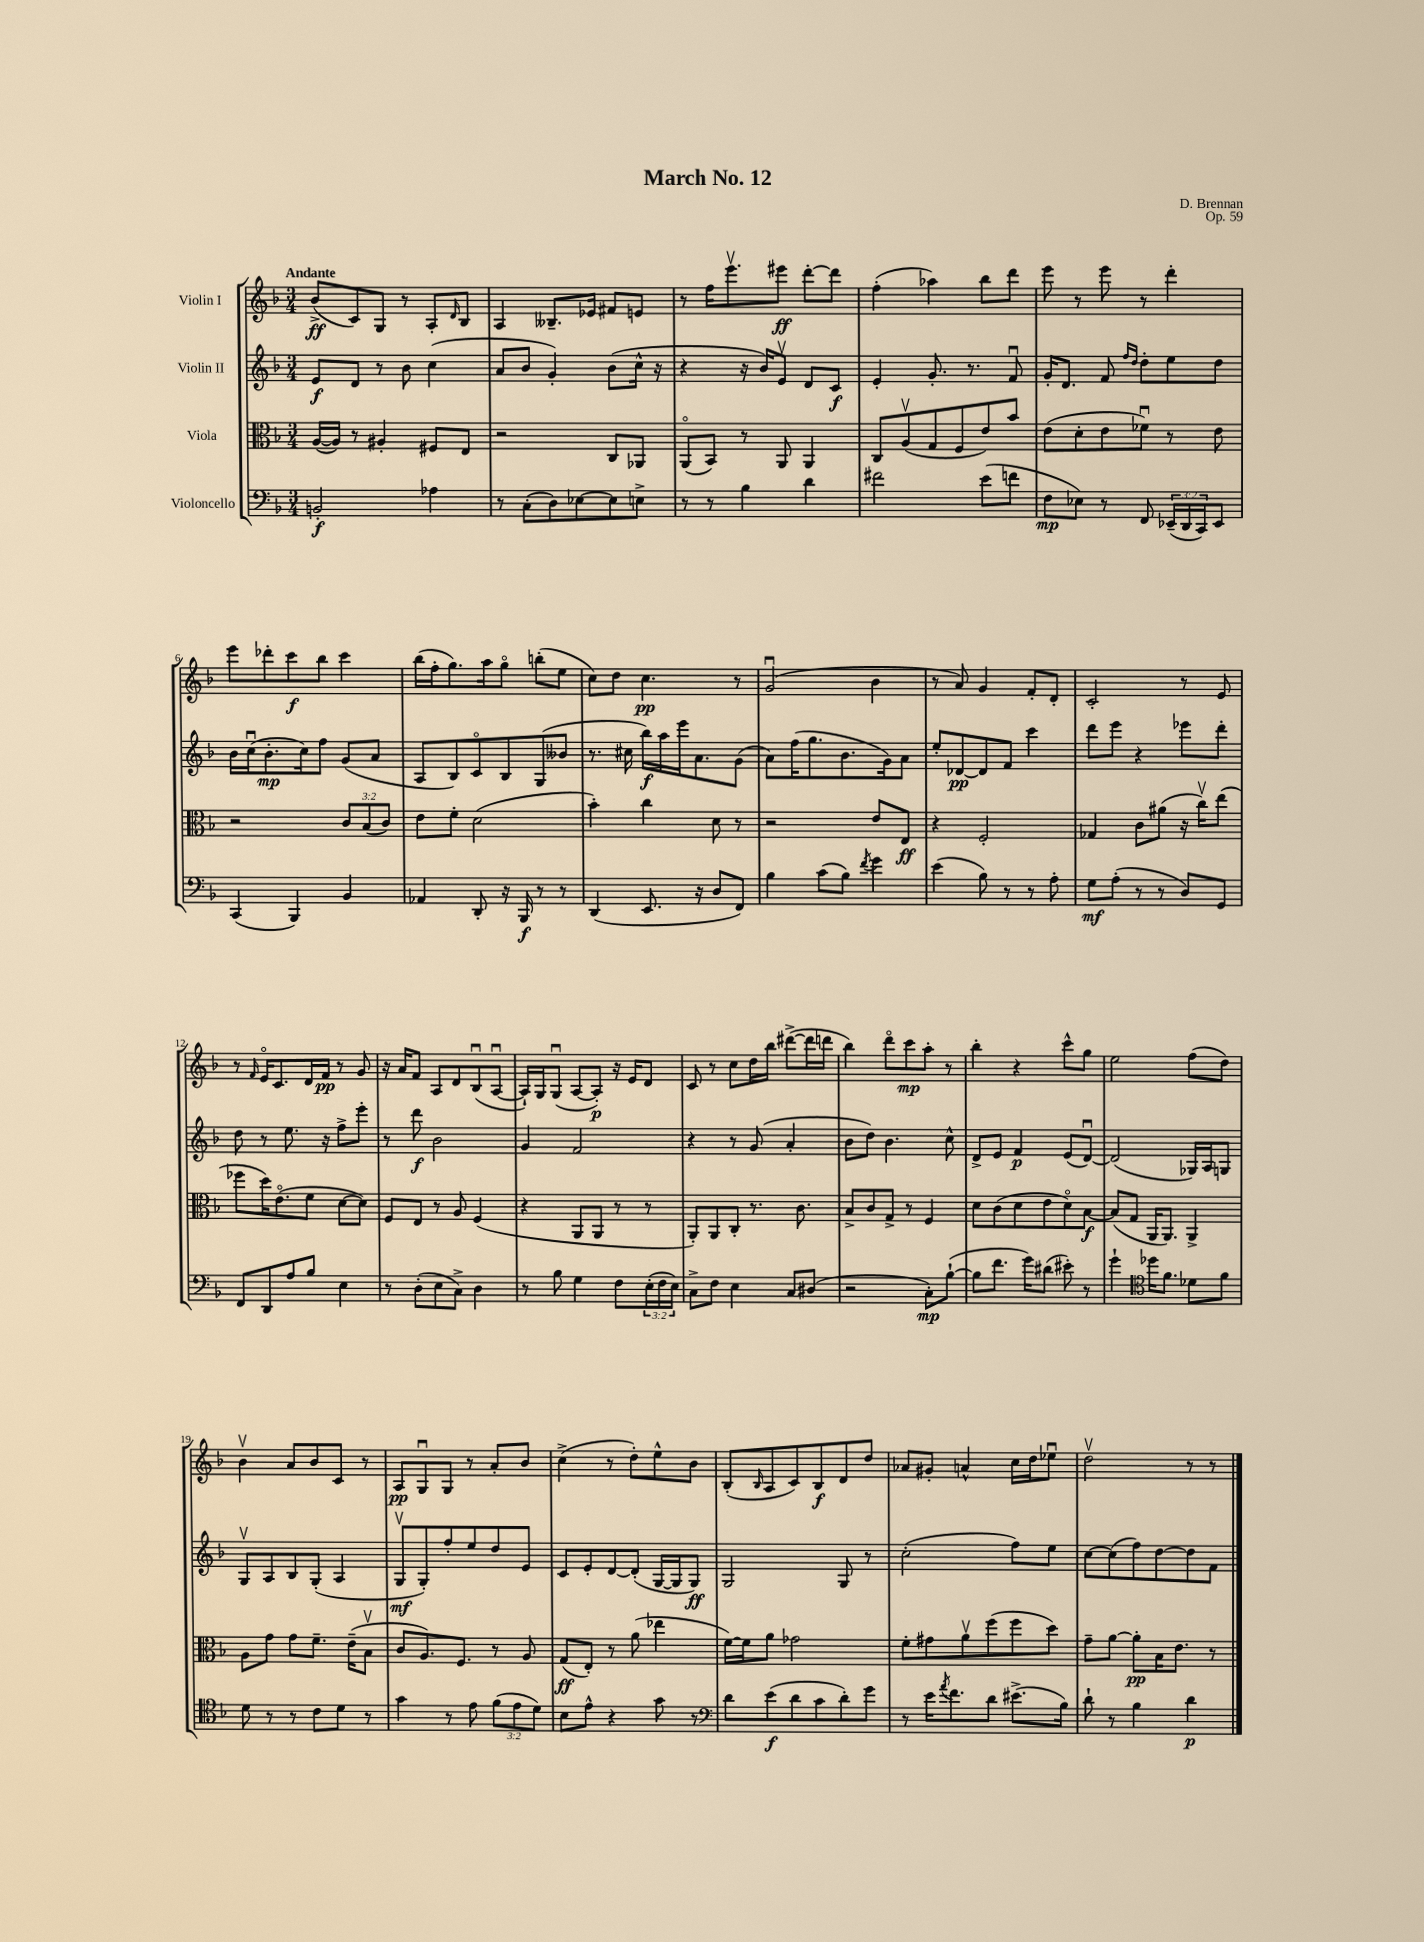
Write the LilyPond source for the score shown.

\header { title = "March No. 12" composer = "D. Brennan" opus = "Op. 59" }
<<
\new StaffGroup <<
\new Staff = "s0" \with { instrumentName = "Violin I" } {
    \clef treble \key f \major \numericTimeSignature \time 3/4 \tempo "Andante"
    bes'8->\ff( c'8) g8 r8 a8-. \grace { d'16 } bes8 |
    a4 beses8.-- ees'16 fis'8 e'8 |
    r8 f''16 e'''8.\upbow eis'''8\ff d'''8~-. d'''8 |
    f''4-.( aes''4) bes''8 d'''8 |
    e'''8 r8 e'''8 r8 d'''4-. |
    e'''8 des'''8-. c'''8\f bes''8 c'''4 |
    bes''16( f''16-. g''8.) a''16 g''8\flageolet b''8-.( e''8 |
    c''8) d''8 c''4.\pp r8 |
    g'2\downbow( bes'4 |
    r8 a'8) g'4 f'8-. d'8-. |
    c'2-. r8 e'8 |
    r8 \grace { f'16 } e'16\flageolet c'8. d'16 f'16\pp r8 g'8 |
    r16 a'16 f'8 a8 d'8 bes8\downbow( a8~\downbow |
    a16-!) g16 g8\downbow( a8~ a8-.\p) r16 e'16 d'8 |
    c'8 r8 c''8 d''16 bes''16 dis'''8~->( dis'''16 d'''16 |
    bes''4) d'''8\flageolet c'''8\mp a''8-. r8 |
    bes''4-. r4 c'''8-^ g''8 |
    e''2 f''8( d''8) |
    bes'4\upbow a'8 bes'8 c'8 r8 |
    a8\pp g8\downbow g8 r8 a'8-. bes'8 |
    c''4->( r8 d''8-.) e''8-^ bes'8 |
    bes8-.( \grace { bes16 } a8 c'8) bes8\f d'8 d''8 |
    aes'8 gis'8-. a'4-^ c''16 d''16 ees''8\downbow |
    d''2\upbow r8 r8 \bar "|." |
}
\new Staff = "s1" \with { instrumentName = "Violin II" } {
    \clef treble \key f \major \numericTimeSignature \time 3/4
    e'8\f d'8 r8 bes'8 c''4( |
    a'8 bes'8 g'4-.) bes'8( c''16-^ r16 |
    r4 r16 bes'16) e'8\upbow d'8 c'8\f |
    e'4-. g'8.-. r8. f'8\downbow |
    g'16-. d'8. f'8 \grace { f''16 d''16 } d''8-. e''8 d''8 |
    bes'16 c''16\downbow( bes'8.-.\mp c''16) f''8 g'8( a'8 |
    a8 bes8) c'8\flageolet bes8 g8( beses'8 |
    r8. cis''16 bes''16\f) a''16 e'''16 a'8. g'8( |
    a'8) f''16( g''8. bes'8. g'16) a'8 |
    e''8-. des'8~\pp des'8 f'8 c'''4 |
    d'''8 e'''8 r4 ees'''8 d'''8-. |
    d''8 r8 e''8. r16 f''8-> e'''8-. |
    r8 d'''8\f bes'2 |
    g'4 f'2 |
    r4 r8 g'8( a'4-. |
    bes'8 d''8) bes'4. c''8-^ |
    d'8-> e'8 f'4\p e'8( d'8~\downbow) |
    d'2( ges16) a16 g8 |
    g8\upbow a8 bes8 g8-.( a4 |
    g8\upbow\mf g8-.) f''8-. e''8 d''8 e'8 |
    c'8 e'8-. d'8~ d'8-.( g16~ g16 g8\ff) |
    g2 g8 r8 |
    c''2-.( f''8) e''8 |
    c''8~ c''8( f''8) d''8~ d''8 f'8 \bar "|." |
}
\new Staff = "s2" \with { instrumentName = "Viola" } {
    \clef alto \key f \major \numericTimeSignature \time 3/4 \override Staff.TupletNumber.text = #tuplet-number::calc-fraction-text
    a16~( a16) r8 ais4-. fis8 e8 |
    r2 c8 aes,8 |
    a,8\flageolet( bes,8) r8 a,8 a,4 |
    c8 a8\upbow( g8 f8 e'8) bes'8 |
    e'8( d'8-. e'8 fes'8\downbow) r8 e'8 |
    r2 \tuplet 3/2 { c'8 bes8( c'8) } |
    e'8 f'8-. d'2( |
    bes'4-.) c''4 d'8 r8 |
    r2 e'8 e8\ff |
    r4 f2-. |
    ges4 c'8 ais'8( r16 c''16\upbow) e''8( |
    fes''8 d''16) e'8.\flageolet( f'8 d'8~ d'8) |
    f8 e8 r8 a8 f4( |
    r4 a,8 a,8 r8 r8 |
    a,8-.) a,8 c8-. r8. c'8. |
    bes8-> c'8 g8-> r8 f4 |
    d'8 c'8( d'8 e'8 d'8\flageolet) bes8~\f |
    bes8( g8 a,16 a,8.) a,4-> |
    a8 g'8 g'8 f'8.-- e'16--( bes8\upbow |
    c'8 a8.) f8. r8 a8 |
    g8\ff( e8-.) r8 a'8( ees''4 |
    f'16~) f'16 a'8 ges'2 |
    f'8-. gis'8 a'8\upbow f''8( f''8 d''8) |
    g'8-- a'8~ a'8-.\pp bes16 e'8. r8 \bar "|." |
}
\new Staff = "s3" \with { instrumentName = "Violoncello" } {
    \clef bass \key f \major \numericTimeSignature \time 3/4 \override Staff.TupletNumber.text = #tuplet-number::calc-fraction-text
    b,2-.\f aes4 |
    r8 c8-.( d8) ees8~ ees8 e8-> |
    r8 r8 bes4 d'4 |
    fis'2 e'8( f'8 |
    f8\mp ees8) r8 f,8 \tuplet 3/2 { ees,16--( d,16 c,16) } ees,8 |
    c,4( bes,,4) bes,4 |
    aes,4 d,8-. r16 bes,,16\f r8 r8 |
    d,4( e,8. r16 d8 f,8) |
    bes4 c'8( bes8) \acciaccatura { f'8 } g'4 |
    e'4( bes8) r8 r8 a8-. |
    g8\mf a8-.( r8 r8 d8) g,8 |
    f,8 d,8 a8 bes8 e4 |
    r8 d8-.( e8 c8->) d4 |
    r8 bes8 g4 f8 \tuplet 3/2 { e16-.( f16 e16) } |
    c8-> f8 e4 c8 dis8( |
    r2 c8-.\mp) bes8~-!( |
    bes8 f'8. g'16) dis'8( eis'8-.) r8 |
    g'4-! \clef tenor des''16 f'8. des'8 f'8 |
    d'8 r8 r8 c'8 d'8 r8 |
    g'4 r8 e'8 \tuplet 3/2 { f'8( e'8 d'8) } |
    bes8 e'8-^ r4 g'8 r8 |
    \clef bass d'8 e'8\f( d'8 c'8 d'8-.) g'8 |
    r8 e'16 \acciaccatura { a'8 } f'8. d'8 eis'8.->( bes16) |
    d'8-! r8 bes4 d'4\p \bar "|." |
}
>>
>>
